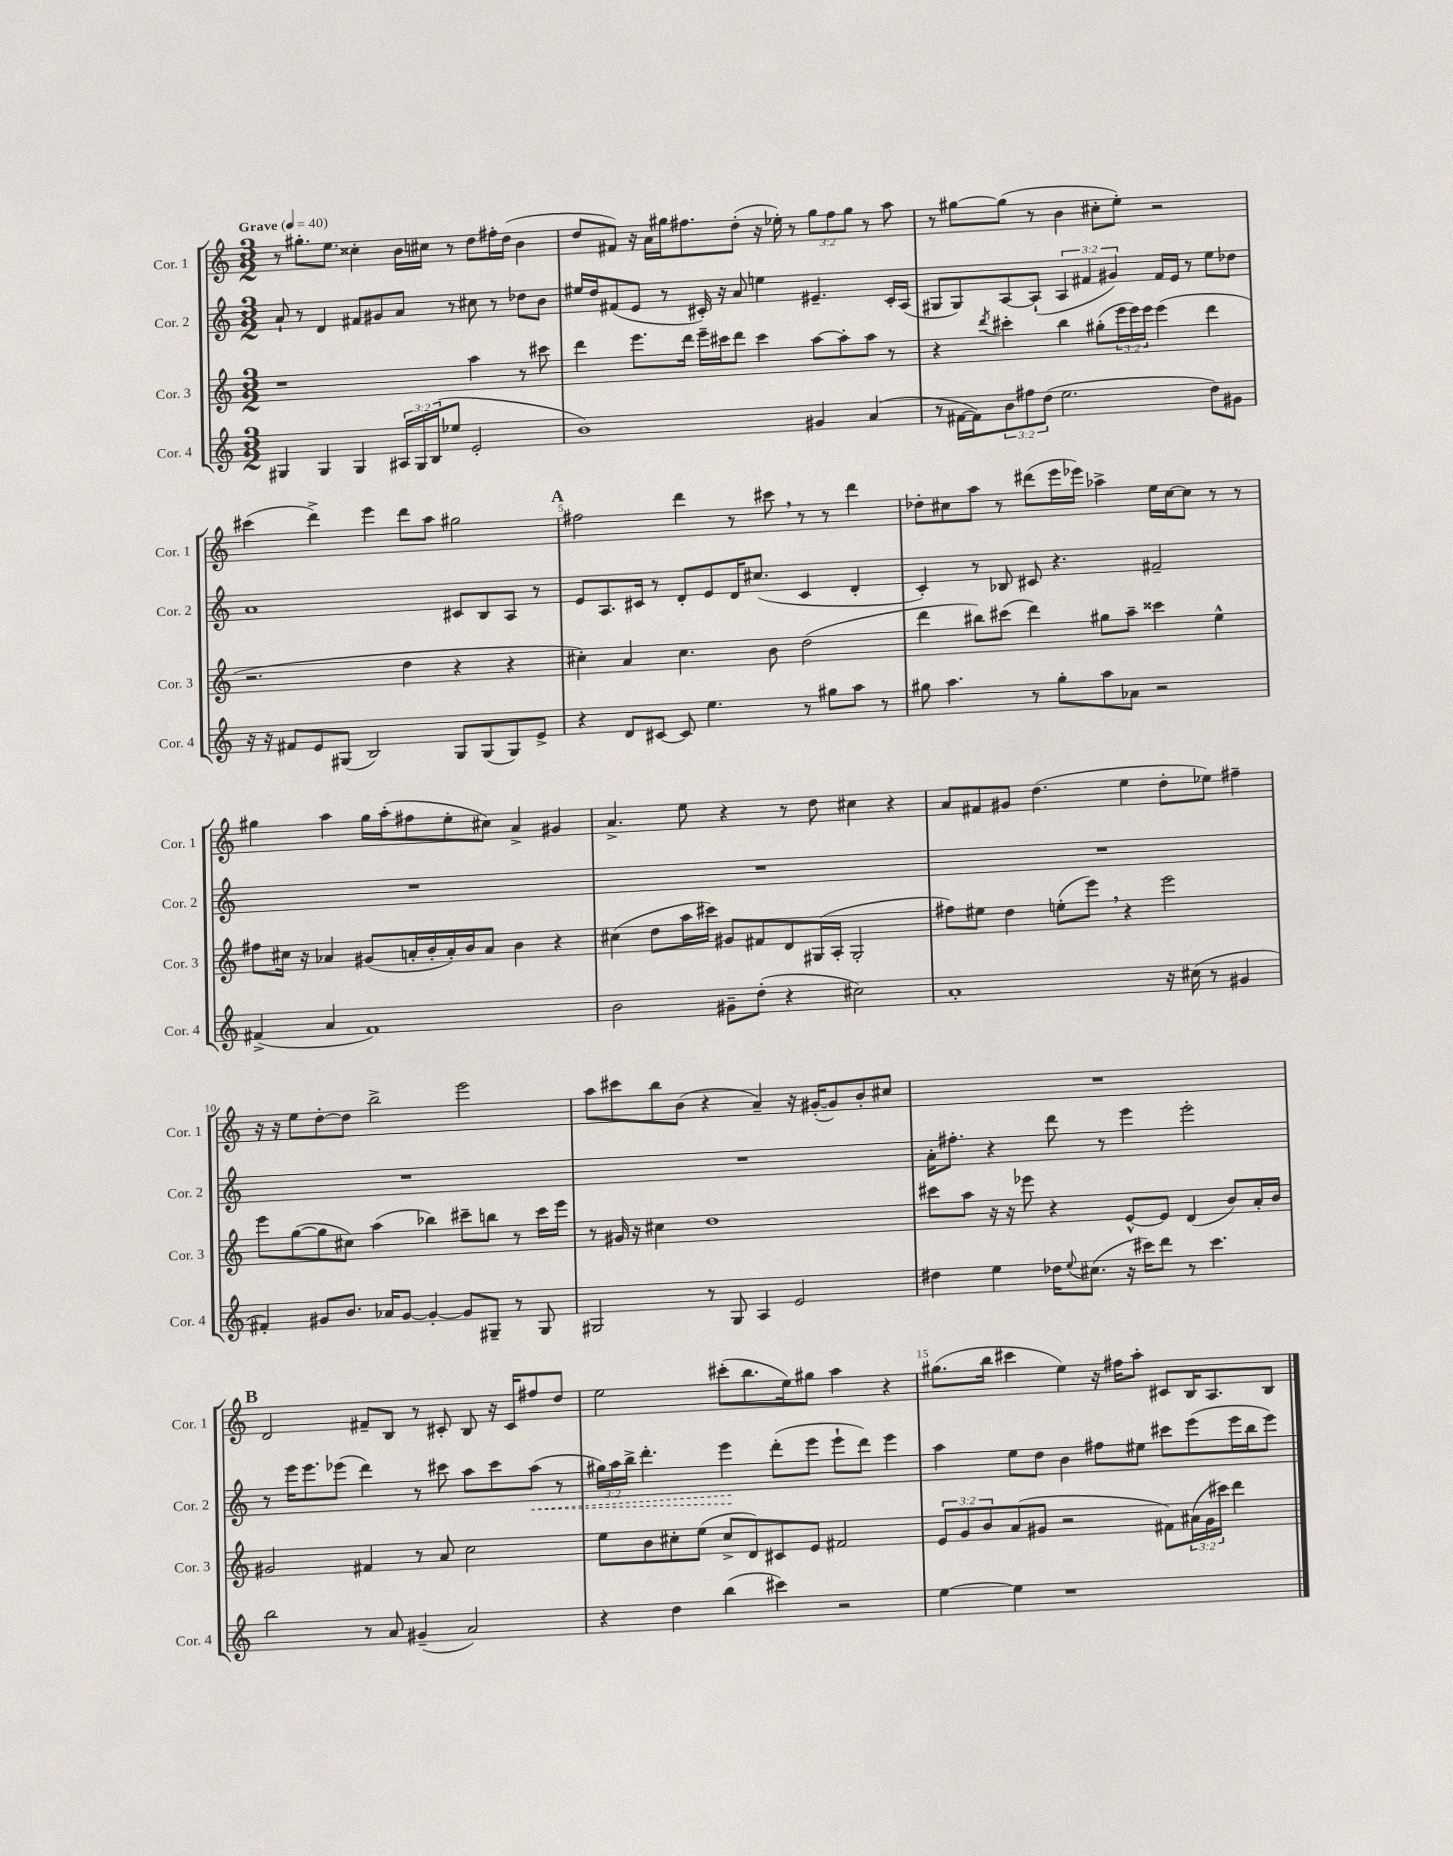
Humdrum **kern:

**kern	**kern	**kern	**kern
*staff4	*staff3	*staff2	*staff1
*clefG2	*clefG2	*clefG2	*clefG2
*k[]	*k[]	*k[]	*k[]
*M3/2	*M3/2	*M3/2	*M3/2
*MM40	*MM40	*MM40	*MM40
4G#	1r	8a`	8r
.	.	8r	8.gg#'
4G#	.	4d	.
.	.	.	8.ee
4G#	.	8f#	4cc##'
.	.	8g#	.
24A#	.	8a	16b
24G#	.	.	.
.	.	.	16cc#
(24B	.	.	.
8ee-	.	8r	8r
2e'	4aa	8cc#	8dd
.	.	8r	16ff#'
.	.	.	(16dd
.	8r	8dd-	4b
.	8ccc#	8b	.
=	=	=	=
1b)	4ddd	16ee#	8dd
.	.	16dd	.
.	.	(8f#	8f#)
.	8.eee	8e	16r
.	.	.	16a
.	.	8r	16gg#
.	16ddd	.	8.ff#
.	16eee~	16c#')	.
.	16ccc#	16r	.
.	8ddd	8a	(8dd'
.	4ccc#	4ee	16r
.	.	.	16ee-')
.	.	.	8r
4g#	[8aa	4.e#~	12gg#
.	.	.	12ff#
.	8aa']	.	.
.	.	.	12gg#
(4a	8aa	.	8r
.	8r	16c#'	8aa
.	.	(16A	.
=	=	=	=
8r	4r	8G#	8r
[16f#	.	8G#)	[8gg#
16f#])	.	.	.
.	8qddd	.	.
12b	4ccc#'	[8A	(8gg#]
12ff#	.	.	.
.	.	(8A`]	8r
(12dd	.	.	.
2.ee	4bb	6A	4b
.	.	6f#	.
.	(8gg#'	.	8cc#'
.	.	6g#)	.
.	24eee	.	8ee')
.	24eee)	.	.
.	24eee	.	.
.	(4eee	16f#	2r
.	.	16e	.
.	.	8r	.
8dd)	4ddd	8ee	.
8g#	.	8dd-	.
=	=	=	=
16r	2.r	1a	(4ccc#
16r	.	.	.
8f#	.	.	.
8e	.	.	4ddd^)
(8G#	.	.	.
2B)	.	.	4eee
.	4dd	.	8ddd
.	.	.	8aa
8G#	4r	8c#	2gg#
(8G#	.	8B	.
8G#)	4r	8A	.
8e^	.	8r	.
=	=	=	=
4r	4cc#')	8e	2ff#
.	.	8.A	.
8d	4a	.	.
.	.	16c#	.
[8c#	.	8r	.
8c#]	4.cc#	8d'	4ddd
4.ee	.	8e	.
.	.	16d	8r
.	.	(8.cc#	.
.	8b	.	8ccc#
8r	(2dd	4c#	8r
8gg#	.	.	8r
8aa	.	4d'	4ddd
8r	.	.	.
=	=	=	=
8gg#	4ddd	4c')	8dd-'
4.aa	.	.	8cc#
.	8bb#)	8r	8aa
.	(8ccc#	8B-	8r
8r	4ddd)	8c#	(8ddd#
8gg#'	.	4.r	16eee
.	.	.	16eee-)
8aa	8gg#	.	4aa-^
8a-	8aa~	.	.
2r	4ccc##	2f#~	16ee
.	.	.	[16cc#
.	.	.	8cc#]
.	4ee^^	.	8r
.	.	.	8r
=	=	=	=
(4f#^	8ff#	1.r	4gg#
.	16cc#	.	.
.	16r	.	.
4a	4a-	.	4aa
1f#)	(8g#	.	16gg#
.	.	.	(16aa'
.	16a'	.	8ff#
.	16b'	.	.
.	16a')	.	8ee'
.	16b	.	.
.	8a	.	8cc#)
.	4b	.	4a^
.	4r	.	4g#
=	=	=	=
2b	(4cc#	1.r	4.a^
.	8dd	.	.
.	16aa	.	8ee
.	16ccc#)	.	.
8g#~	8g#	.	4r
(8dd'	8f#	.	.
4r	8d	.	8r
.	(16G#	.	8dd
.	16A'	.	.
2cc#)	2G#'	.	4cc#
.	.	.	4r
=	=	=	=
1a'	8ff#)	1.r	8a
.	8ee#	.	8f#
.	4dd	.	8g#
.	.	.	(4.dd
.	(8ee'	.	.
.	8eee)	.	.
.	4r	.	4ee
16r	2eee	.	8dd'
(16cc#	.	.	.
8r	.	.	8ee-)
4g#	.	.	4ff#~
=	=	=	=
4f#')	8eee	1.r	16r
.	.	.	16r
.	([8gg	.	8ee
8g#	8gg]	.	[8dd'
8.b	8cc#)	.	8dd]
.	(4aa	.	2bb^
16a-	.	.	.
[8g#	.	.	.
4g#'_	4bb-)	.	.
8g#]	8ccc#~	.	2eee
8G#~	8bb	.	.
8r	8r	.	.
8G#	16ccc#	.	.
.	16eee	.	.
=	=	=	=
2G#	8r	1.r	8aa
.	16g#	.	8ccc#
.	16r	.	.
.	4cc#	.	8bb
.	.	.	(8b
8r	1dd	.	4r
8G#	.	.	.
4A	.	.	4a~)
2e	.	.	16r
.	.	.	([16g#'
.	.	.	8g#])
.	.	.	8b'
.	.	.	8cc#
=	=	=	=
4dd#	8ccc#	16a'	1.r
.	.	8.ff#'	.
.	8aa	.	.
4ee	16r	4r	.
.	16r	.	.
.	8eee-	.	.
16dd-	4r	8ddd	.
8qqee	.	.	.
(8.cc#	.	.	.
.	.	8r	.
16r	[8e^^	4eee	.
16ccc#)	.	.	.
8ddd	8e]	.	.
8r	(4d	2eee'	.
4.ccc#	.	.	.
.	8b)	.	.
.	16a'	.	.
.	16b	.	.
=	=	=	=
2bb	2g#	8r	2d
.	.	16eee	.
.	.	8.eee	.
.	.	(8eee-	.
8r	4f#	4ddd)	8f#~
8a	.	.	8B
(4g#~	8r	8r	8r
.	8a	8ccc#	8c#'
2a)	2cc	8aa	8B
.	.	8ccc#	16r
.	.	.	16c#
.	.	(8aa	8ff#
.	.	8r	8dd
=	=	=	=
4r	8ee	24gg#)	2ee
.	.	24aa	.
.	.	24bb^	.
.	8b	4.ddd'	.
4dd	8cc#'	.	.
.	(8ee	.	.
(4bb	8cc#^	4eee	(8ccc#'
.	8d)	.	8.bb
4ccc#)	8c#	(8ddd'	.
.	.	.	16ee)
.	8e	8eee	8gg#
2r	2f#	8eee`	4aa
.	.	8ddd)	.
.	.	4eee	4r
=	=	=	=
[4ee	12e	4aa	(8.gg#
.	12g	.	.
.	12b	.	.
.	.	.	16bb
4ee]	(8a	8ee	4ccc#
.	8g#	8dd	.
1r	2r	4b	4ee)
.	.	8ff#	16r
.	.	.	16ff#
.	.	8ee#	8aa'
.	8f#)	8ccc#	8c#
.	(24a#	(8eee	16B
.	24g#	.	.
.	.	.	8.A
.	24ccc#)	.	.
.	4ddd	16eee	.
.	.	16bb	.
.	.	8eee)	8B
==	==	==	==
*-	*-	*-	*-
